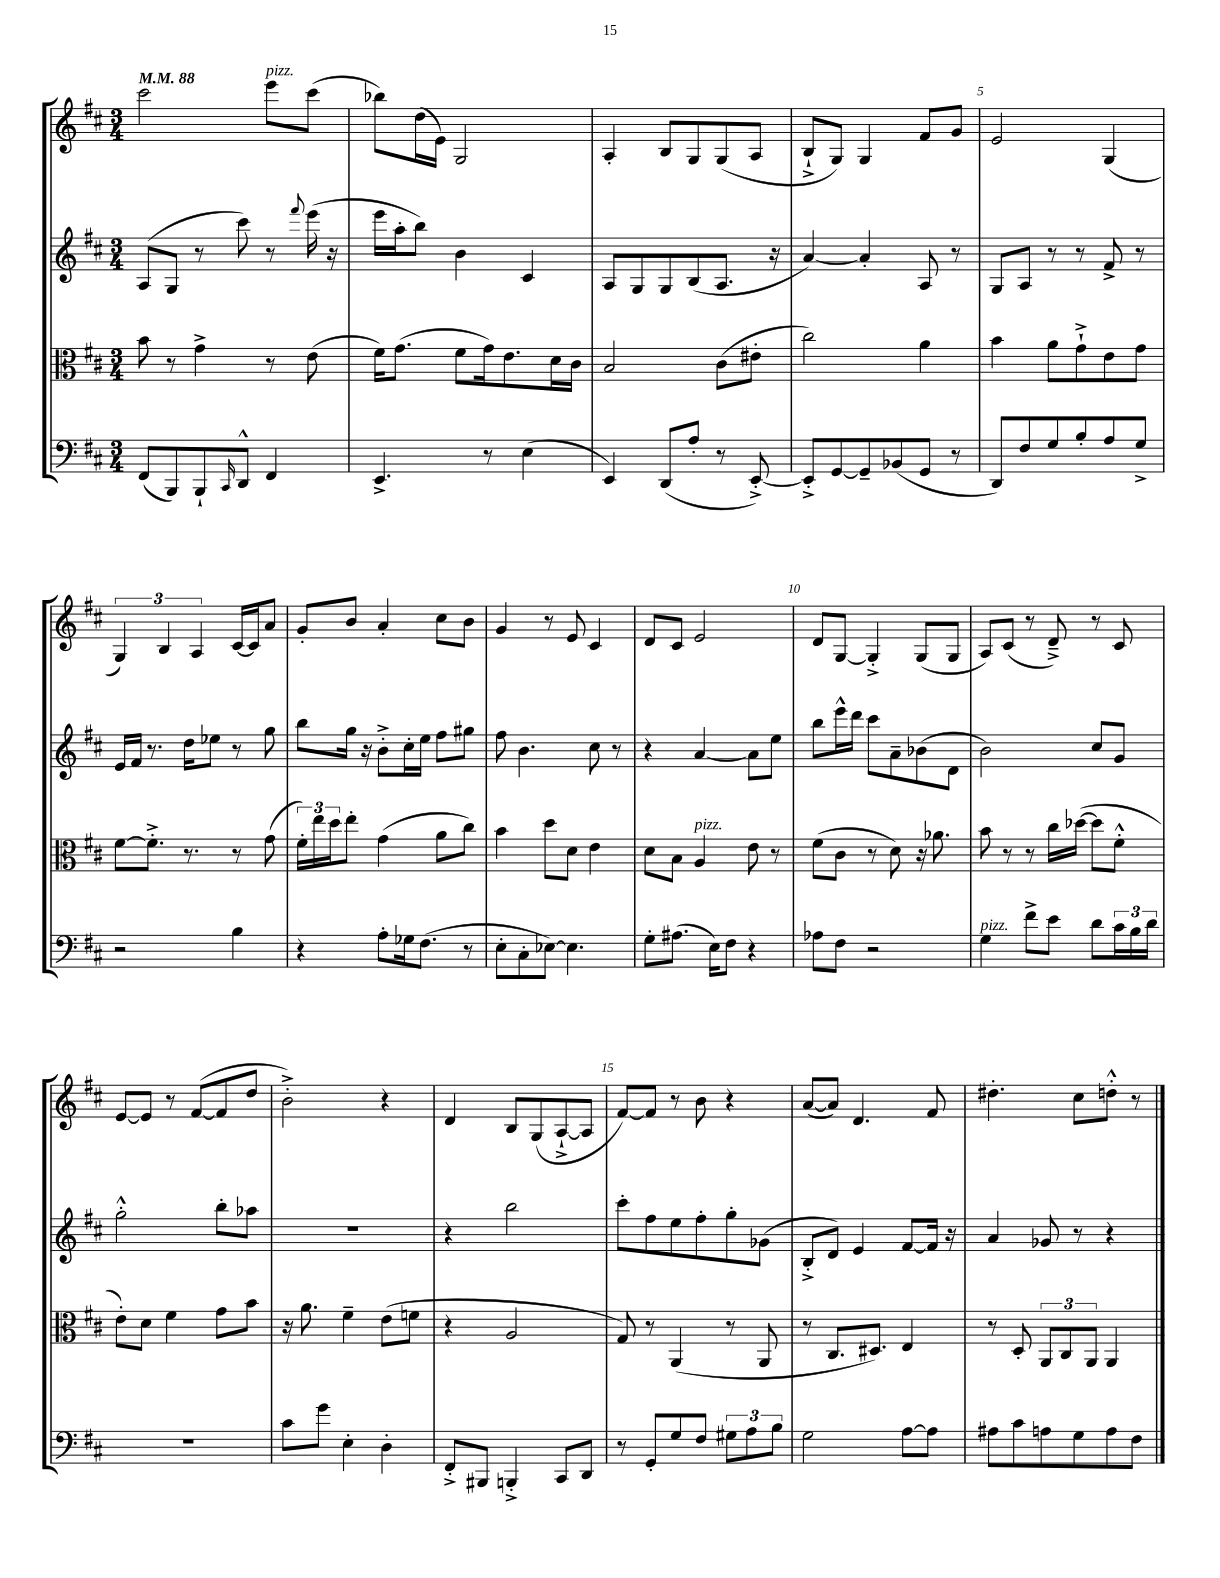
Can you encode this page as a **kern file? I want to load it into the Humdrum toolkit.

**kern	**kern	**kern	**kern
*staff4	*staff3	*staff2	*staff1
*clefF4	*clefC3	*clefG2	*clefG2
*k[f#c#]	*k[f#c#]	*k[f#c#]	*k[f#c#]
*M3/4	*M3/4	*M3/4	*M3/4
*MM88	*MM88	*MM88	*MM88
(8FF#/L	8b\	(8A/L	2ccc#\
8BBB/)	8r	8G/J	.
8BBB`/	4g^\	8r	.
16qqCC#/	.	.	.
8DD^^/J	.	8ccc#\)	.
4FF#/	8r	8r	8eee\L
.	.	8qqfff#/	.
.	(8e\	(16eee\	(8ccc#\J
.	.	16r	.
=	=	=	=
4.EE^/	16f#\LK)	16eee\LL	8bb-\L)
.	(8.g\J	16aa'\J	.
.	.	8bb\J)	(16dd\L
.	.	.	16e\JJ)
.	8f#\L	4b\	2G/
8r	16g\k)	.	.
.	8.e\	.	.
(4E\	.	4c#/	.
.	16d\L	.	.
.	16c#\JJ	.	.
=	=	=	=
4EE/)	2B/	8A/L	4A'/
.	.	8G/	.
(8DD/L	.	8G/	8B/L
8A'/J	.	(8B/	8G/
8r	(8c#\L	8.A/J	(8G/
[8EE'^/)	8e#'\J	.	8A/J
.	.	16r	.
=	=	=	=
8EE'^/]L	2cc#\)	[4a/)	8B`^/L
[8GG/	.	.	8G/J)
8GG~/]	.	4a'/]	4G/
(8BB-/	.	.	.
8GG/J	4a\	8A/	8f#/L
8r	.	8r	8g/J
=	=	=	=
8DD/L)	4b\	8G/L	2e/
8F#/	.	8A/J	.
8G/	8a\L	8r	.
8B'/	8g`^\	8r	.
8A/	8e\	8f#^/	(4G/
8G^/J	8g\J	8r	.
=	=	=	=
2r	[8f#\L	16e/LL	6G/)
.	.	16f#/JJ	.
.	8.f#'^\]J	8.r	.
.	.	.	6B/
.	8.r	16dd\LK	.
.	.	.	6A/
.	.	8ee-\J	.
4B\	8r	8r	[16c#/LL
.	.	.	16c#/]J
.	(8g\	8gg\	8a/J
=	=	=	=
4r	24f#'\LL)	8bb\L	8g'/L
.	24ee\	.	.
.	24dd\J	.	.
.	8ee'\J	16gg\Jk	8b/J
.	.	16r	.
8A'\L	(4g\	8b'^\L	4a'/
16G-\k	.	16cc#'\L	.
(8.F#\J	.	16ee\JJ	.
.	8a\L	8ff#\L	8cc#\L
8r	8cc#\J)	8gg#\J	8b\J
=	=	=	=
8E'\L	4b\	8ff#\	4g/
8C#'\	.	4.b\	.
[8E-\J)	8dd\L	.	8r
4.E-\]	8d\J	.	8e/
.	4e\	8cc#\	4c#/
.	.	8r	.
=	=	=	=
8G'\L	8d\L	4r	8d/L
(8.A#\J	8B\J	.	8c#/J
.	4A/	[4a/	2e/
16E\LK)	.	.	.
8F#\J	.	.	.
4r	8e\	8a\]L	.
.	8r	8ee\J	.
=	=	=	=
8A-\L	(8f#\L	8bb\L	8d/L
8F#\J	8c#\J	16eee^^\L	[8G/J
.	.	16ddd\JJ	.
2r	8r	8ccc#\L	4G'^/]
.	8d\)	8a~\	.
.	16r	(8b-\	(8G/L
.	8.a-\	.	.
.	.	8d\J	8G/J
=	=	=	=
4G\	8b\	2b\)	8A/L)
.	8r	.	(8c#/J
8f#^\L	8r	.	8r
8e\J	16cc#\LL	.	8d~^/)
.	([16dd-\JJ	.	.
8d\L	8dd-\]L	8cc#/L	8r
24c#\L	8f#'^^\J	8g/J	8c#/
24B\	.	.	.
24d\JJ	.	.	.
=	=	=	=
2.r	8e'\L)	2gg'^^\	[8e/L
.	8d\J	.	8e/]J
.	4f#\	.	8r
.	.	.	([8f#/L
.	8g\L	8bb'\L	8f#/]
.	8b\J	8aa-\J	8dd/J
=	=	=	=
8c#\L	16r	2.r	2b'^\)
.	8.a\	.	.
8g\J	.	.	.
4E'\	4f#~\	.	.
4D'\	(8e\L	.	4r
.	8f\J	.	.
=	=	=	=
8FF#'^/L	4r	4r	4d/
8BBB#/J	.	.	.
4BBB'^/	2A/	2bb\	8B/L
.	.	.	(8G/
8CC#/L	.	.	[8A`^/
8DD/J	.	.	8A/]J
=	=	=	=
8r	8G/)	8ccc#'\L	[8f#/L)
8GG'/L	8r	8ff#\	8f#/]J
8G/	(4AA/	8ee\	8r
8F#/J	.	8ff#'\	8b\
12G#\L	8r	8gg'\	4r
12A\	.	.	.
.	8AA/	(8g-\J	.
12B\J	.	.	.
=	=	=	=
2G\	8r	8B'^/L	([8a/L
.	8.C#/L	8d/J)	8a/]J)
.	.	4e/	4.d/
.	8.D#/J)	.	.
[8A\L	4E/	[8f#/L	.
8A\]J	.	16f#/]Jk	8f#/
.	.	16r	.
=	=	=	=
8A#\L	8r	4a/	4.dd#'\
8c#\	8D'/	.	.
8A\	12AA/L	8g-/	.
.	12C#/	.	.
8G\	.	8r	8cc#\L
.	12AA/J	.	.
8A\	4AA/	4r	8dd'^^\J
8F#\J	.	.	8r
==	==	==	==
*-	*-	*-	*-
